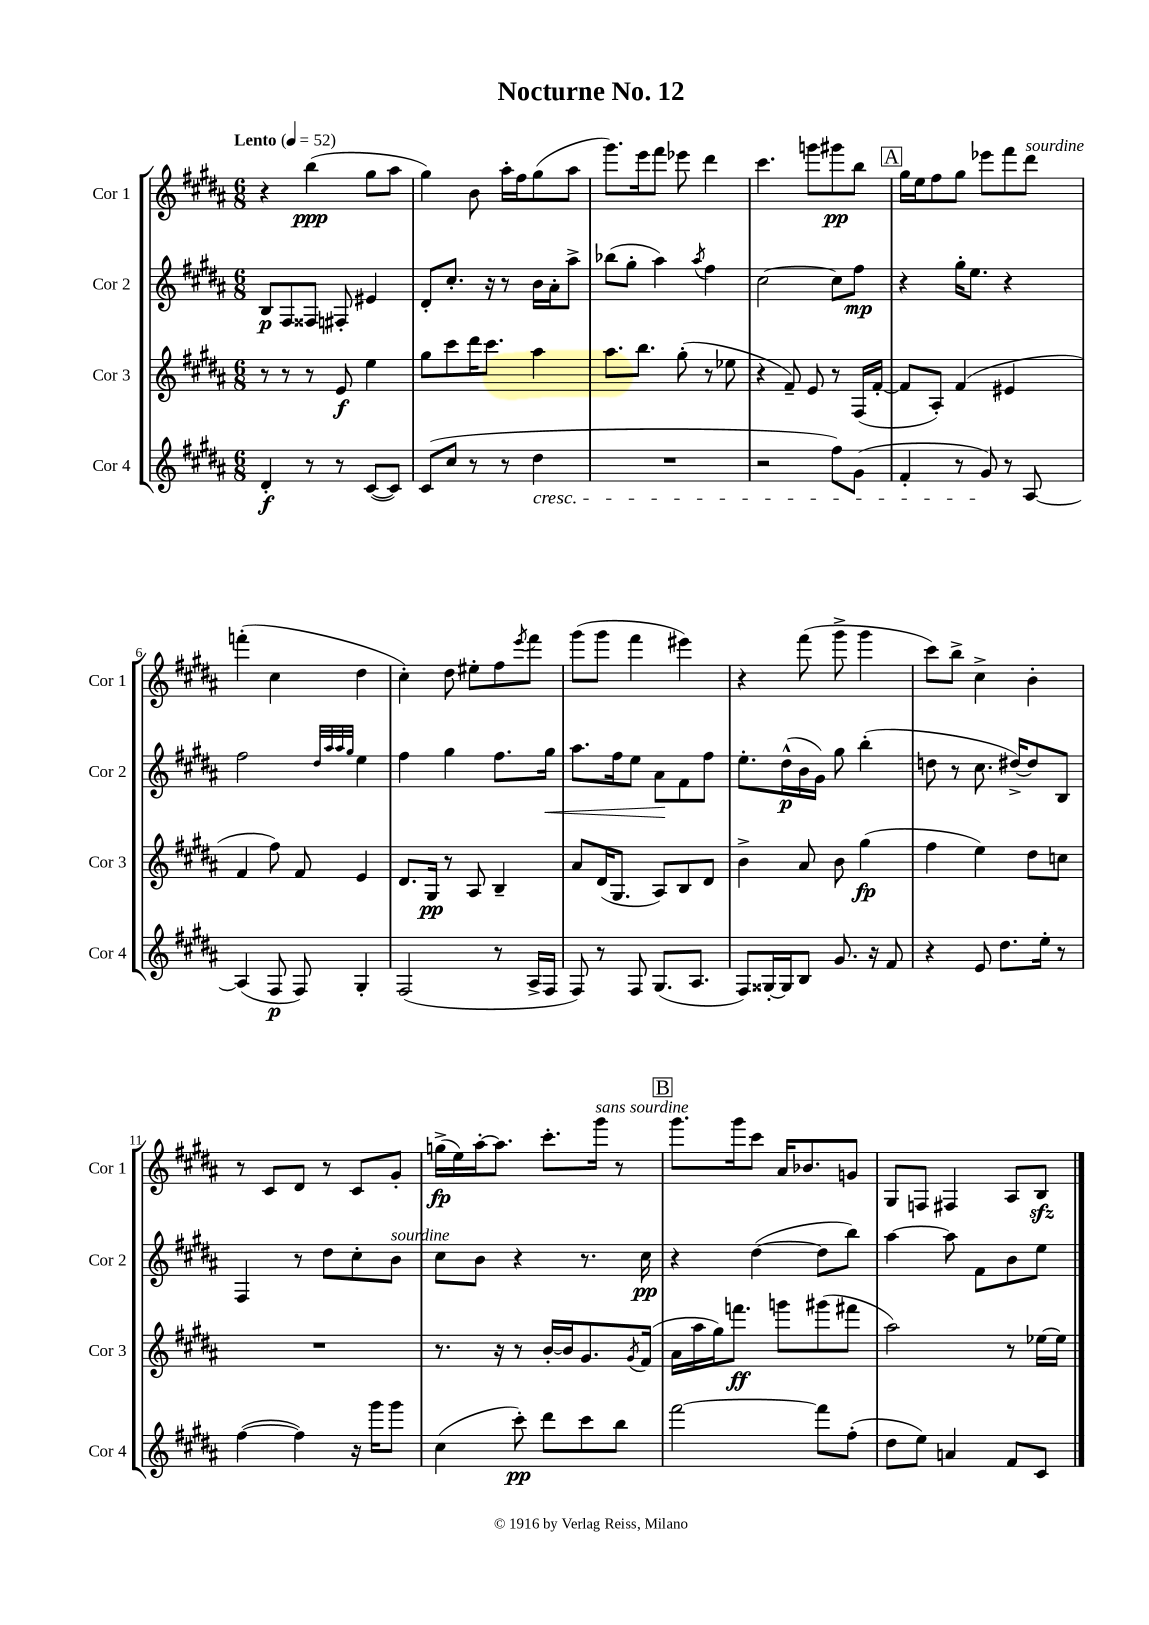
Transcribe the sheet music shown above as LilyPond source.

\header { title = "Nocturne No. 12" }
<<
\new StaffGroup <<
\new Staff = "s0" \with { instrumentName = "Cor 1" shortInstrumentName = "Cor 1" } {
    \clef treble \key b \major \numericTimeSignature \time 6/8 \tempo "Lento" 4 = 52
    r4 b''4\ppp( gis''8 ais''8 |
    gis''4) b'8 ais''16-. fis''16 gis''8( ais''8 |
    gis'''8.) e'''16 fis'''8 ees'''8 dis'''4 |
    cis'''4. g'''8 gis'''8\pp b''8 |
    \mark \markup { \box "A" } gis''16 e''16 fis''8 gis''8 ees'''8 fis'''8 dis'''8^\markup { \italic "sourdine" } |
    f'''4-.( cis''4 dis''4 |
    cis''4-.) dis''8 eis''8-. fis''8 \acciaccatura { e'''8 } fis'''8 |
    gis'''8( gis'''8 fis'''4 eis'''4) |
    r4 fis'''8( gis'''8-> gis'''4 |
    cis'''8) b''8-> cis''4-> b'4-. |
    r8 cis'8 dis'8 r8 cis'8 gis'8-. |
    g''16->\fp( e''16) ais''16~-. ais''8. cis'''8.-. gis'''16^\markup { \italic "sans sourdine" } r8 |
    \mark \markup { \box "B" } gis'''8. gis'''16 cis'''8 ais'16 bes'8. g'8 |
    gis8 f8 fis4 ais8 b8\sfz \bar "|." |
}
\new Staff = "s1" \with { instrumentName = "Cor 2" shortInstrumentName = "Cor 2" } {
    \clef treble \key b \major \numericTimeSignature \time 6/8
    b8\p fis8 fisis8 fis8-. eis'4 |
    dis'8-. cis''8.-. r16 r8 b'16 ais'16-. ais''8-> |
    bes''8( gis''8-. ais''4) \acciaccatura { ais''8 } fis''4 |
    cis''2~ cis''8 fis''8\mp |
    \mark \markup { \box "A" } r4 gis''16-. e''8. r4 |
    fis''2 \grace { dis''32 ais''32 ais''32 gis''32 } e''4 |
    fis''4 gis''4 fis''8. gis''16\< |
    ais''8. fis''16 e''8 ais'8\! fis'8 fis''8 |
    e''8.-. dis''16-^\p( b'16 gis'16) gis''8 b''4-.( |
    d''8 r8 cis''8. dis''16~->) dis''8 b8 |
    fis4 r8 dis''8 cis''8-. b'8^\markup { \italic "sourdine" } |
    cis''8 b'8 r4 r8. cis''16\pp |
    \mark \markup { \box "B" } r4 dis''4~( dis''8 b''8) |
    ais''4~ ais''8 fis'8 b'8 e''8 \bar "|." |
}
\new Staff = "s2" \with { instrumentName = "Cor 3" shortInstrumentName = "Cor 3" } {
    \clef treble \key b \major \numericTimeSignature \time 6/8
    r8 r8 r8 e'8\f e''4 |
    gis''8 cis'''8 dis'''16 cis'''8. ais''4 |
    ais''8. b''8. gis''8-.( r8 ees''8 |
    r4 fis'8--) e'8 r8 fis16( fis'16~-. |
    \mark \markup { \box "A" } fis'8 ais8-.) fis'4( eis'4 |
    fis'4 fis''8) fis'8 e'4 |
    dis'8. gis16\pp r8 ais8 b4-- |
    ais'8 dis'16( gis8. ais8) b8 dis'8 |
    b'4-> ais'8 b'8 gis''4\fp( |
    fis''4 e''4) dis''8 c''8 |
    R2. |
    r8. r16 r8 b'16~-. b'16 gis'8. \acciaccatura { gis'8 } fis'16( |
    \mark \markup { \box "B" } ais'16 ais''16 gis''16) f'''8.\ff g'''8 gis'''8( fis'''8 |
    ais''2) r8 ees''16~ ees''16 \bar "|." |
}
\new Staff = "s3" \with { instrumentName = "Cor 4" shortInstrumentName = "Cor 4" } {
    \clef treble \key b \major \numericTimeSignature \time 6/8
    dis'4-.\f r8 r8 cis'8~( cis'8) |
    cis'8( cis''8 r8 r8 dis''4\cresc |
    R2. |
    r2 fis''8) gis'8( |
    \mark \markup { \box "A" } fis'4-. r8 gis'8\!) r8 ais8~ |
    ais4( fis8\p fis8) gis4-. |
    fis2( r8 ais16-> fis16 |
    fis8) r8 fis8 gis8.( ais8. |
    fis8) gisis16~-. gisis16 b8 gis'8. r16 fis'8 |
    r4 e'8 dis''8. e''16-. r8 |
    fis''4~( fis''4) r16 gis'''16 gis'''8 |
    cis''4( cis'''8-.\pp) dis'''8 cis'''8 b''8 |
    \mark \markup { \box "B" } fis'''2~ fis'''8 fis''8-.( |
    dis''8 e''8) a'4 fis'8 cis'8 \bar "|." |
}
>>
>>
